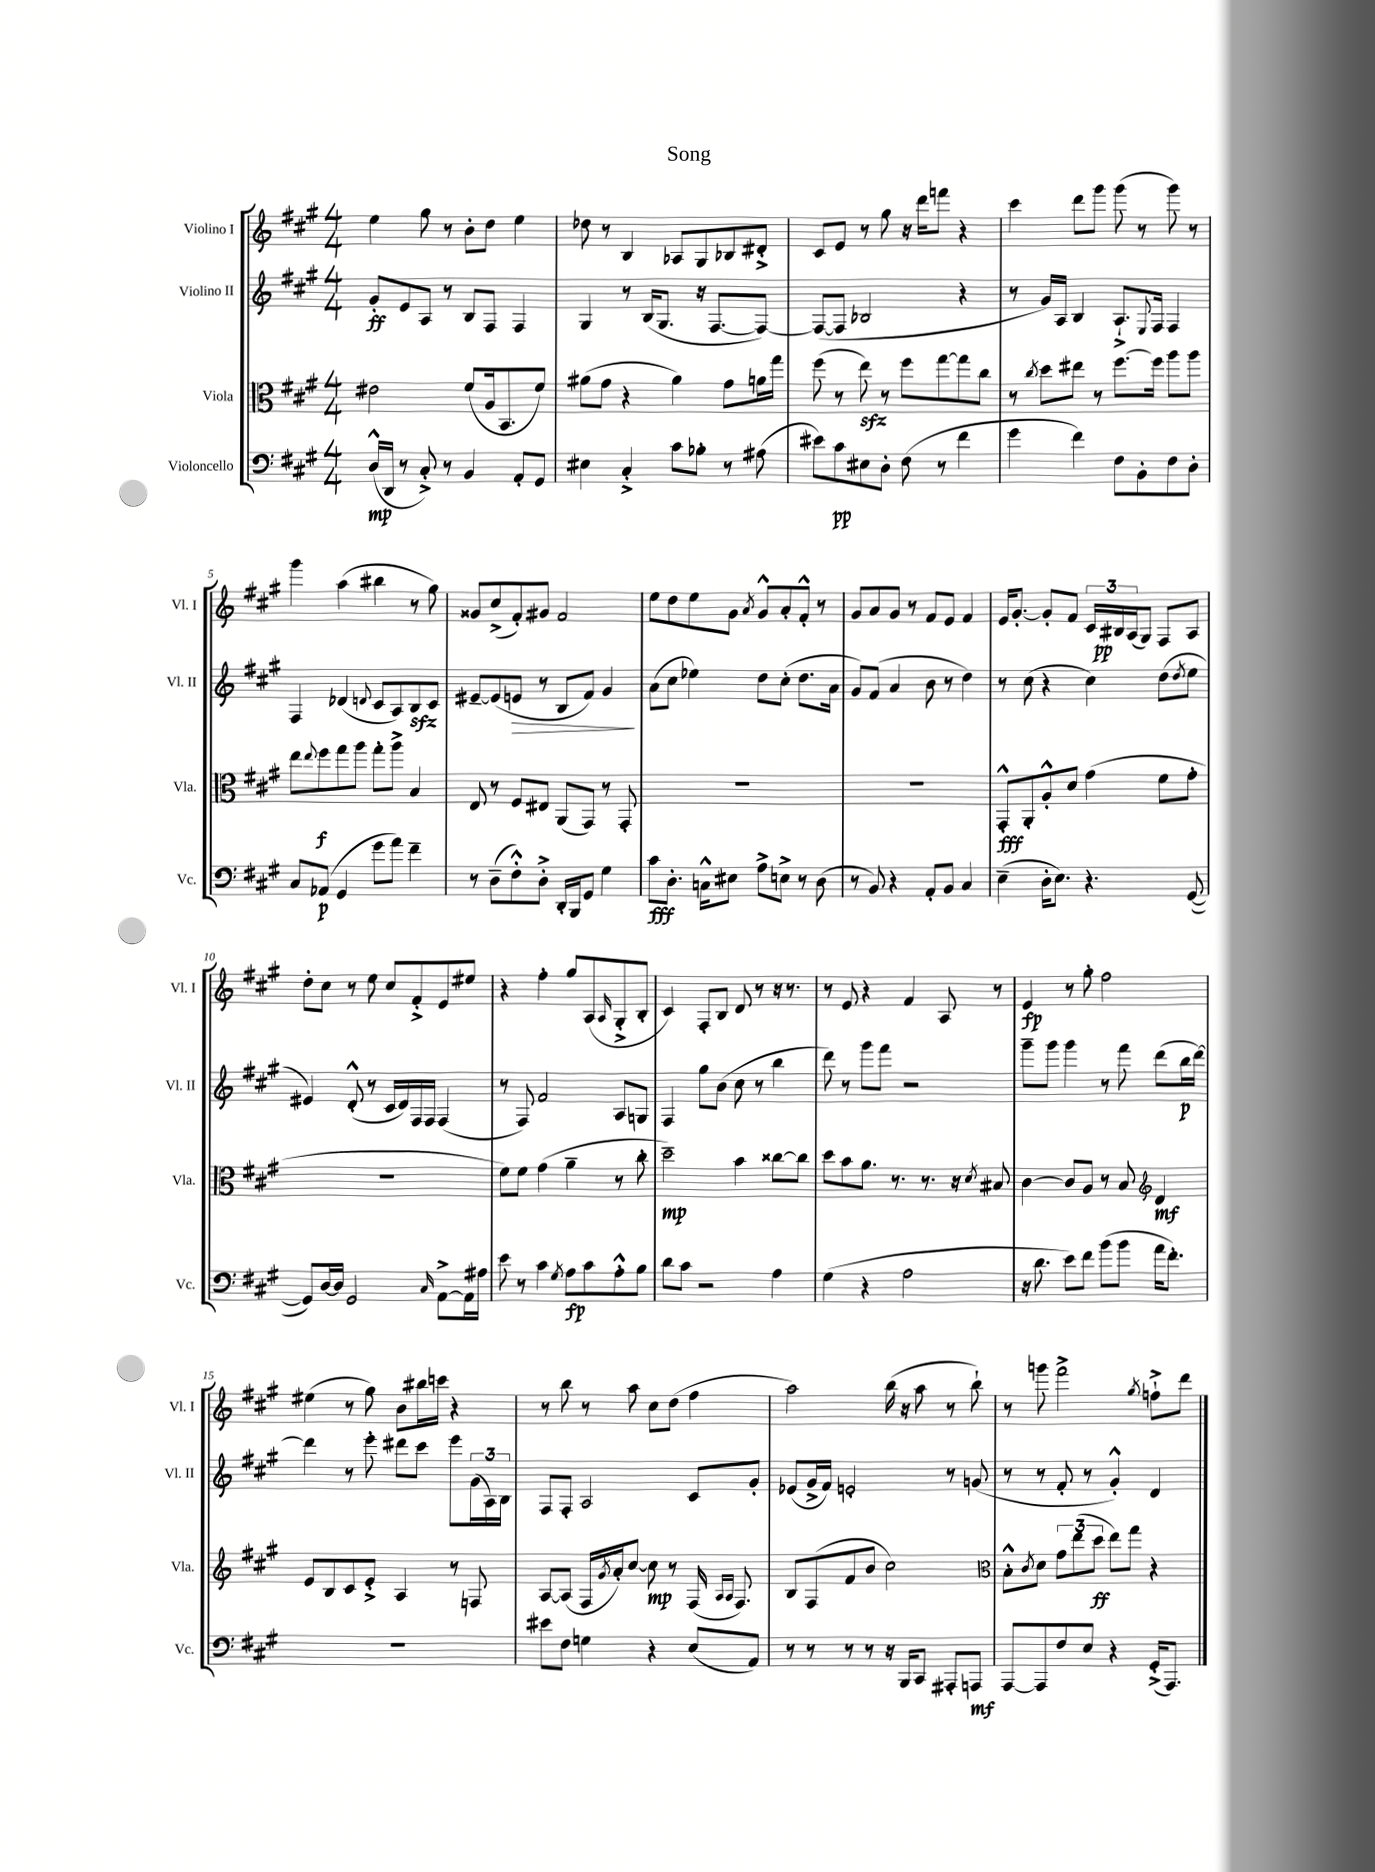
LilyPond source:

\header { title = "Song" }
<<
\new StaffGroup <<
\new Staff = "s0" \with { instrumentName = "Violino I" shortInstrumentName = "Vl. I" } {
    \clef treble \key a \major \numericTimeSignature \time 4/4
    e''4 gis''8 r8 b'8-. d''8 e''4 |
    des''8 r8 b4 aes8 gis8 bes8 dis'8-.-> |
    cis'8 e'8 r8 gis''8 r16 d'''16 f'''8 r4 |
    cis'''4 d'''8 gis'''8 gis'''8( r8 gis'''8) r8 |
    gis'''4 a''4( bis''4 r8 gis''8) |
    gisis'8 cis''8->( fis'8-.) gis'8 fis'2 |
    e''8 d''8 e''8 gis'8 \acciaccatura { a'8 } gis'8-^ a'8-. fis'8-.-^ r8 |
    gis'8 a'8 gis'8 r8 fis'8 e'8 fis'4 |
    e'16 gis'8.~-. gis'8-. fis'8 \tuplet 3/2 { cis'16 bis16\pp a16( } gis8) fis8 a8 |
    d''8-. cis''8 r8 e''8 cis''8 fis'8-.-> e'8 eis''8 |
    r4 fis''4-. gis''8 a8( \grace { a16 } gis8-.-> b8-. |
    cis'4) fis8-. b8 d'8 r8 r16 r8. |
    r8 e'8 r4 fis'4 a8 r8 |
    e'4\fp r8 gis''8-. fis''2 |
    eis''4( r8 gis''8) b'8 bis''16 c'''16 r4 |
    r8 b''8 r8 a''8 cis''8 d''8( fis''4 |
    a''2) b''16( r16 a''8 r8 b''8-!) |
    r8 g'''8 fis'''2-> \acciaccatura { gis''8 } f''8-!-> d'''8 \bar "|." |
}
\new Staff = "s1" \with { instrumentName = "Violino II" shortInstrumentName = "Vl. II" } {
    \clef treble \key a \major \numericTimeSignature \time 4/4
    gis'8-.\ff e'8 a8 r8 b8 fis8 fis4 |
    gis4 r8 b16( gis8. r16 fis8.~ fis8~) |
    fis8~( fis8 bes2 r4 |
    r8 gis'16) a16 b4 a8.-!-> \appoggiatura { e8 } fis16 fis4 |
    fis4 des'4( \appoggiatura { d'8 } cis'8 a8) b8\sfz cis'8 |
    eis'8~-- eis'8( e'8\> r8 b8 fis'8) gis'4\! |
    a'8( cis''8 ees''4) d''8 cis''8-.( d''8. a'16 |
    gis'8) fis'8( a'4 b'8 r8 d''4) |
    r8 cis''8( r4 cis''4) d''8( \acciaccatura { d''8 } e''8 |
    eis'4) d'8-.-^( r8 cis'16 d'16) fis16 fis16 fis4( |
    r8 fis8) fis'2 a8 g8 |
    fis4 gis''8 b'8( cis''8 r8 b''4 |
    d'''8) r8 gis'''8 fis'''8 r2 |
    gis'''8-- gis'''8 gis'''4 r8 fis'''8 d'''8( b''16\p d'''16~) |
    d'''4 r8 e'''8-. dis'''8 cis'''8 e'''8 \tuplet 3/2 { gis'16( a16) b16 } |
    fis8 fis8-. a2 cis'8 gis'8-. |
    ees'8( gis'16-> fis'16) e'2-. r8 g'8( |
    r8 r8 fis'8-. r8 gis'4-.-^) d'4 \bar "|." |
}
\new Staff = "s2" \with { instrumentName = "Viola" shortInstrumentName = "Vla." } {
    \clef alto \key a \major \numericTimeSignature \time 4/4
    eis'2 fis'8( a16 b,8. fis'8) |
    ais'8( gis'8 r4 ais'4) gis'8 a'16 gis''16 |
    fis''8( r8 e''8\sfz) r8 fis''8 gis''8~ gis''8 cis''8 |
    r8 \acciaccatura { cis''8 } d''8 eis''8 r8 fis''8.~ fis''16 a''8 a''8 |
    e''8 \appoggiatura { e''8 } fis''8\f gis''8 a''8 gis''8-. a''8-> b4 |
    e8 r8 fis8 eis8 a,8( gis,8) r8 gis,8-. |
    R1 |
    R1 |
    gis,8-.-^\fff a,8-. a8-.-^ d'8 gis'4( fis'8 gis'8-. |
    R1 |
    fis'8) fis'8 gis'4( a'4-- r8 cis''8-. |
    d''2--\mp) b'4 cisis''8~ cisis''8 |
    d''8 b'8 a'8. r8. r8. r16 \acciaccatura { d'8 } bis8 |
    cis'4~ cis'8 a8 r8 b8 \clef treble d'4\mf |
    e'8 b8 cis'8 e'8-.-> a4 r8 f8 |
    a8~ a8( fis16 \acciaccatura { gis'8 } a'16-.) cis''8~ cis''8\mp r8 fis16( \grace { a16 a16 } fis8.) |
    b8 fis8( fis'8 b'8 cis''2) |
    \clef alto b8-.-^ \acciaccatura { cis'8 } d'8 \tuplet 3/2 { gis'8 e''8( d''8\ff } e''8) gis''8 r4 \bar "|." |
}
\new Staff = "s3" \with { instrumentName = "Violoncello" shortInstrumentName = "Vc." } {
    \clef bass \key a \major \numericTimeSignature \time 4/4
    d16-^\mp( d,16 r8 cis8-.->) r8 b,4 a,8-. gis,8 |
    eis4 cis4-.-> cis'8 bes8-. r8 ais8( |
    eis'8) cis'8\pp eis8 d8-. fis8( r8 fis'4 |
    gis'4 fis'4) fis8 b,8-. fis8 d8-. |
    cis8 aes,8\p( gis,4 gis'8 a'8) fis'4-- |
    r8 d8--( fis8-.-^) d8-.-> d,16-. b,,16 gis,8 gis4 |
    cis'8\fff d8.-. c16-^ eis8 a8-> e8-> r8 d8( |
    r8 b,8) r4 a,8-. b,8 cis4 |
    e4--( d16-. e8.) r4. gis,8~( |
    gis,8) d16~ d16 gis,2 \grace { cis16 } a,8~-> a,16 ais16 |
    e'8 r8 cis'4 \acciaccatura { gis8 } a8\fp cis'8 a8-.-^ b8 |
    d'8 cis'8 r2 a4 |
    gis4( r4 a2 |
    r16 d'8. e'8) fis'8 b'8( b'8 a'16 fis'8.-.) |
    R1 |
    eis'8 fis8 g4 r4 e8( a,8) |
    r8 r8 r8 r8 r16 b,,16 cis,8 ais,,8-. a,,8\mf |
    a,,8~ a,,8 fis8 e8 r4 gis,16-.->( a,,8.) \bar "|." |
}
>>
>>
